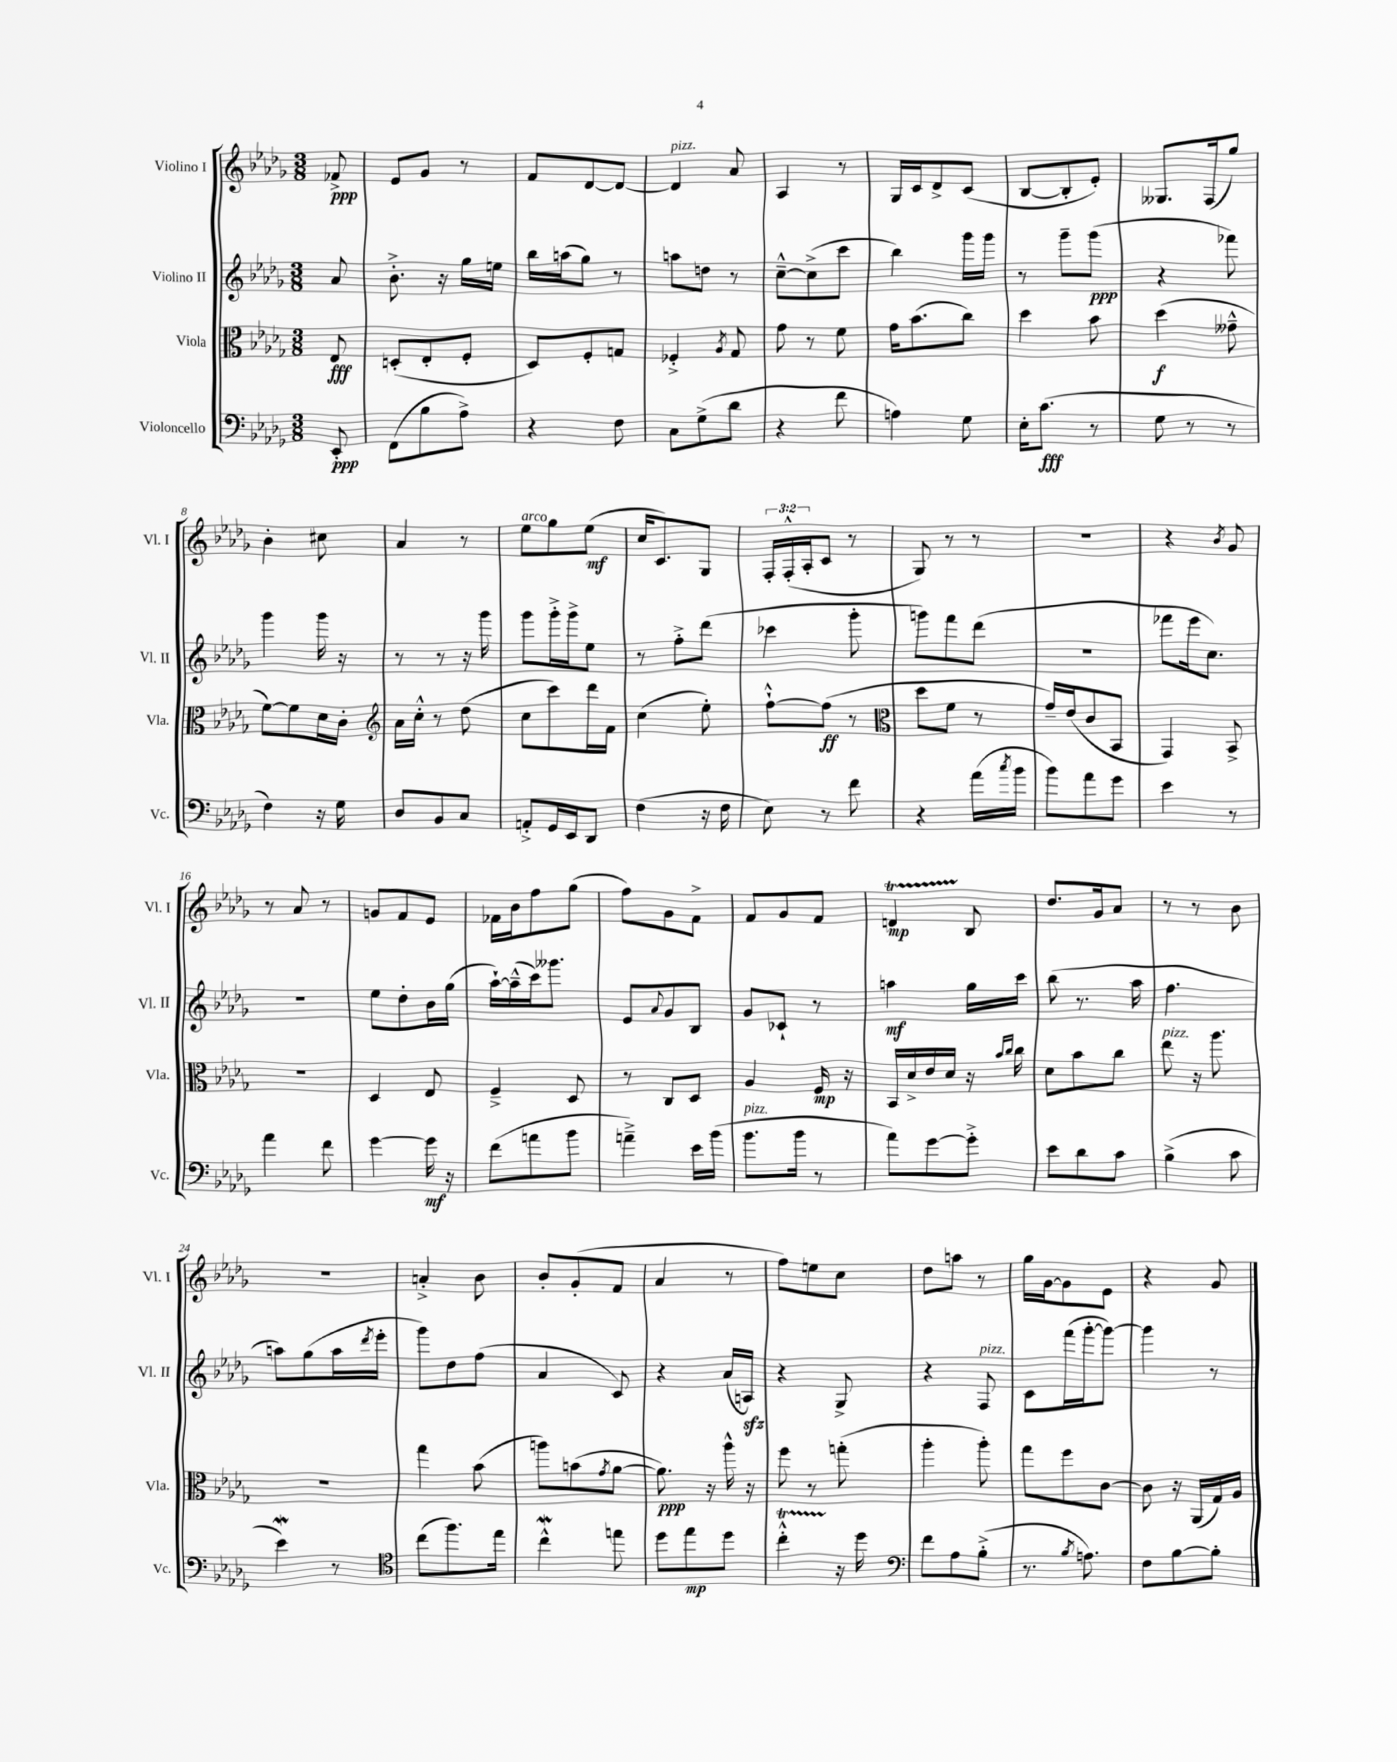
<<
\new StaffGroup <<
\new Staff = "s0" \with { instrumentName = "Violino I" shortInstrumentName = "Vl. I" } {
    \clef treble \key des \major \numericTimeSignature \time 3/8 \override Staff.TupletNumber.text = #tuplet-number::calc-fraction-text \partial 8
    fes'8->\ppp |
    ees'8 ges'8 r8 |
    f'8 des'8~ des'8~ |
    des'4^\markup { \italic "pizz." } aes'8 |
    aes4 r8 |
    ges16 c'16 des'8-> c'8( |
    bes8~ bes8-. ees'8-.) |
    geses8. f16( ges''8) |
    bes'4-. cis''8 |
    aes'4 r8 |
    ees''8^\markup { \italic "arco" } ges''8 ees''8\mf( |
    c''16 c'8.) ges8 |
    \tuplet 3/2 { f16-. f16-.-^( aes16-. } c'8 r8 |
    ges8) r8 r8 |
    R4. |
    r4 \acciaccatura { bes'8 } ges'8 |
    r8 aes'8 r8 |
    g'8 f'8 ees'8 |
    fes'16 bes'16 f''8 ges''8( |
    f''8) ges'8 f'8-> |
    f'8 ges'8 f'8 |
    d'4\startTrillSpan\mp bes8\stopTrillSpan |
    des''8. ges'16 aes'8 |
    r8 r8 bes'8 |
    R4. |
    a'4-.-> bes'8 |
    bes'8-. ges'8-.( f'8 |
    aes'4 r8 |
    f''8) e''8 c''8 |
    des''8 a''8 r8 |
    ges''16 ges'16~ ges'8 ees'8 |
    r4 ges'8 \bar "|." |
}
\new Staff = "s1" \with { instrumentName = "Violino II" shortInstrumentName = "Vl. II" } {
    \clef treble \key des \major \numericTimeSignature \time 3/8 \partial 8
    aes'8 |
    bes'8.-.-> r16 ges''16 e''16 |
    bes''16 a''16( ges''8) r8 |
    a''8 d''8 r8 |
    c''8~---^ c''8->( c'''8 |
    bes''4) ges'''16 ges'''16 |
    r8 ges'''8-- ges'''8\ppp( |
    r4 fes'''8) |
    ges'''4 ges'''16 r16 |
    r8 r8 r16 ges'''16 |
    ges'''8 ges'''16-.-> ges'''16-> ees''8 |
    r8 f''8-.-> des'''8( |
    ces'''4 ges'''8-. |
    g'''8) f'''8 des'''8( |
    R4. |
    fes'''8 ees'''16 c''8.) |
    R4. |
    ees''8 des''8-. bes'16 ges''16( |
    aes''16~-!) aes''16---^( c'''16) geses'''8. |
    ees'8 \appoggiatura { aes'8 } ges'8 bes8 |
    ges'8 ces'8-! r8 |
    a''4\mf ges''16 c'''16 |
    bes''8( r8. aes''16 |
    f''4. |
    a''8) ges''8( a''16 \acciaccatura { des'''8 } ees'''16-. |
    ges'''8) des''8 f''8( |
    aes'4 c'8) |
    r4 aes'16( a16\sfz) |
    r4 ges8-> |
    r4 f8^\markup { \italic "pizz." } |
    c'8 f'''16( ges'''16~-. ges'''8~) |
    ges'''4 r8 \bar "|." |
}
\new Staff = "s2" \with { instrumentName = "Viola" shortInstrumentName = "Vla." } {
    \clef alto \key des \major \numericTimeSignature \time 3/8 \partial 8
    ees8\fff |
    d8-.( ees8-. f8-. |
    des8) f8-. g8 |
    fes4-.-> \acciaccatura { aes8 } ges8 |
    ges'8 r8 f'8 |
    ges'16 bes'8.( c''8) |
    des''4 bes'8 |
    des''4\f( geses'8---^ |
    f'8~) f'8 des'16 c'16-. |
    \clef treble aes'16 c''16-.-^ r8 des''8( |
    c''8 c'''8) des'''16 f'16 |
    c''4( ees''8-.) |
    f''8~-!-^ f''8\ff( r8 |
    \clef alto des''8 f'8 r8 |
    ges'16--) ees'16( c'8 bes,8 |
    ges,4) bes,8-> |
    R4. |
    des4 ees8 |
    f4---> des8 |
    r8 c8 des8 |
    aes4 f16\mp r16 |
    bes,16 des'16-> ees'16 des'16 r16 \grace { bes'16 c''16 } c''16 |
    des'8 bes'8 c''8 |
    ees''8^\markup { \italic "pizz." } r16 aes''8. |
    R4. |
    ges''4 bes'8( |
    a''8) b'8( \acciaccatura { ges'8 } aes'8~ |
    aes'8.\ppp) r16 aes''16-^ r16 |
    f''8 r8 g''8-.( |
    aes''4-. aes''8-.) |
    ges''8 f''8 c'8~ |
    c'8 r16 aes,16( ges16) aes16 \bar "|." |
}
\new Staff = "s3" \with { instrumentName = "Violoncello" shortInstrumentName = "Vc." } {
    \clef bass \key des \major \numericTimeSignature \time 3/8 \partial 8
    ees,8-.\ppp |
    f,8( bes8 aes8->) |
    r4 f8 |
    c8 ges8->( des'8 |
    r4 f'8 |
    a4) ges8 |
    ees16-. c'8.\fff( r8 |
    ges8 r8 r8 |
    f4) r16 ges16 |
    des8 bes,8 c8 |
    a,8-.-> ges,16 ees,16 des,8 |
    f4( r16 f16 |
    ees8) r8 f'8 |
    r4 aes'16( \acciaccatura { c''8 } bes'16 |
    bes'8) aes'8 ges'8 |
    ees'4 r8 |
    aes'4 f'8 |
    ges'4~ ges'16\mf r16 |
    f'8( a'8 bes'8 |
    a'4--->) ees'16 bes'16( |
    bes'8.^\markup { \italic "pizz." } bes'16 r8 |
    aes'8) ges'8~ ges'8-.-> |
    ees'8 des'8 c'8 |
    bes4->( c'8 |
    ees'4\mordent) r8 |
    \clef tenor c''8( f''8.) ees''16 |
    c''4-^\mordent e''8 |
    des''8 ees''8\mp des''8 |
    c''4-.-^\startTrillSpan r16\stopTrillSpan des''16 |
    \clef bass f'8 aes8 bes8-.->( |
    r8. \acciaccatura { bes8 } a8.) |
    f8 bes8~ bes8-. \bar "|." |
}
>>
>>
